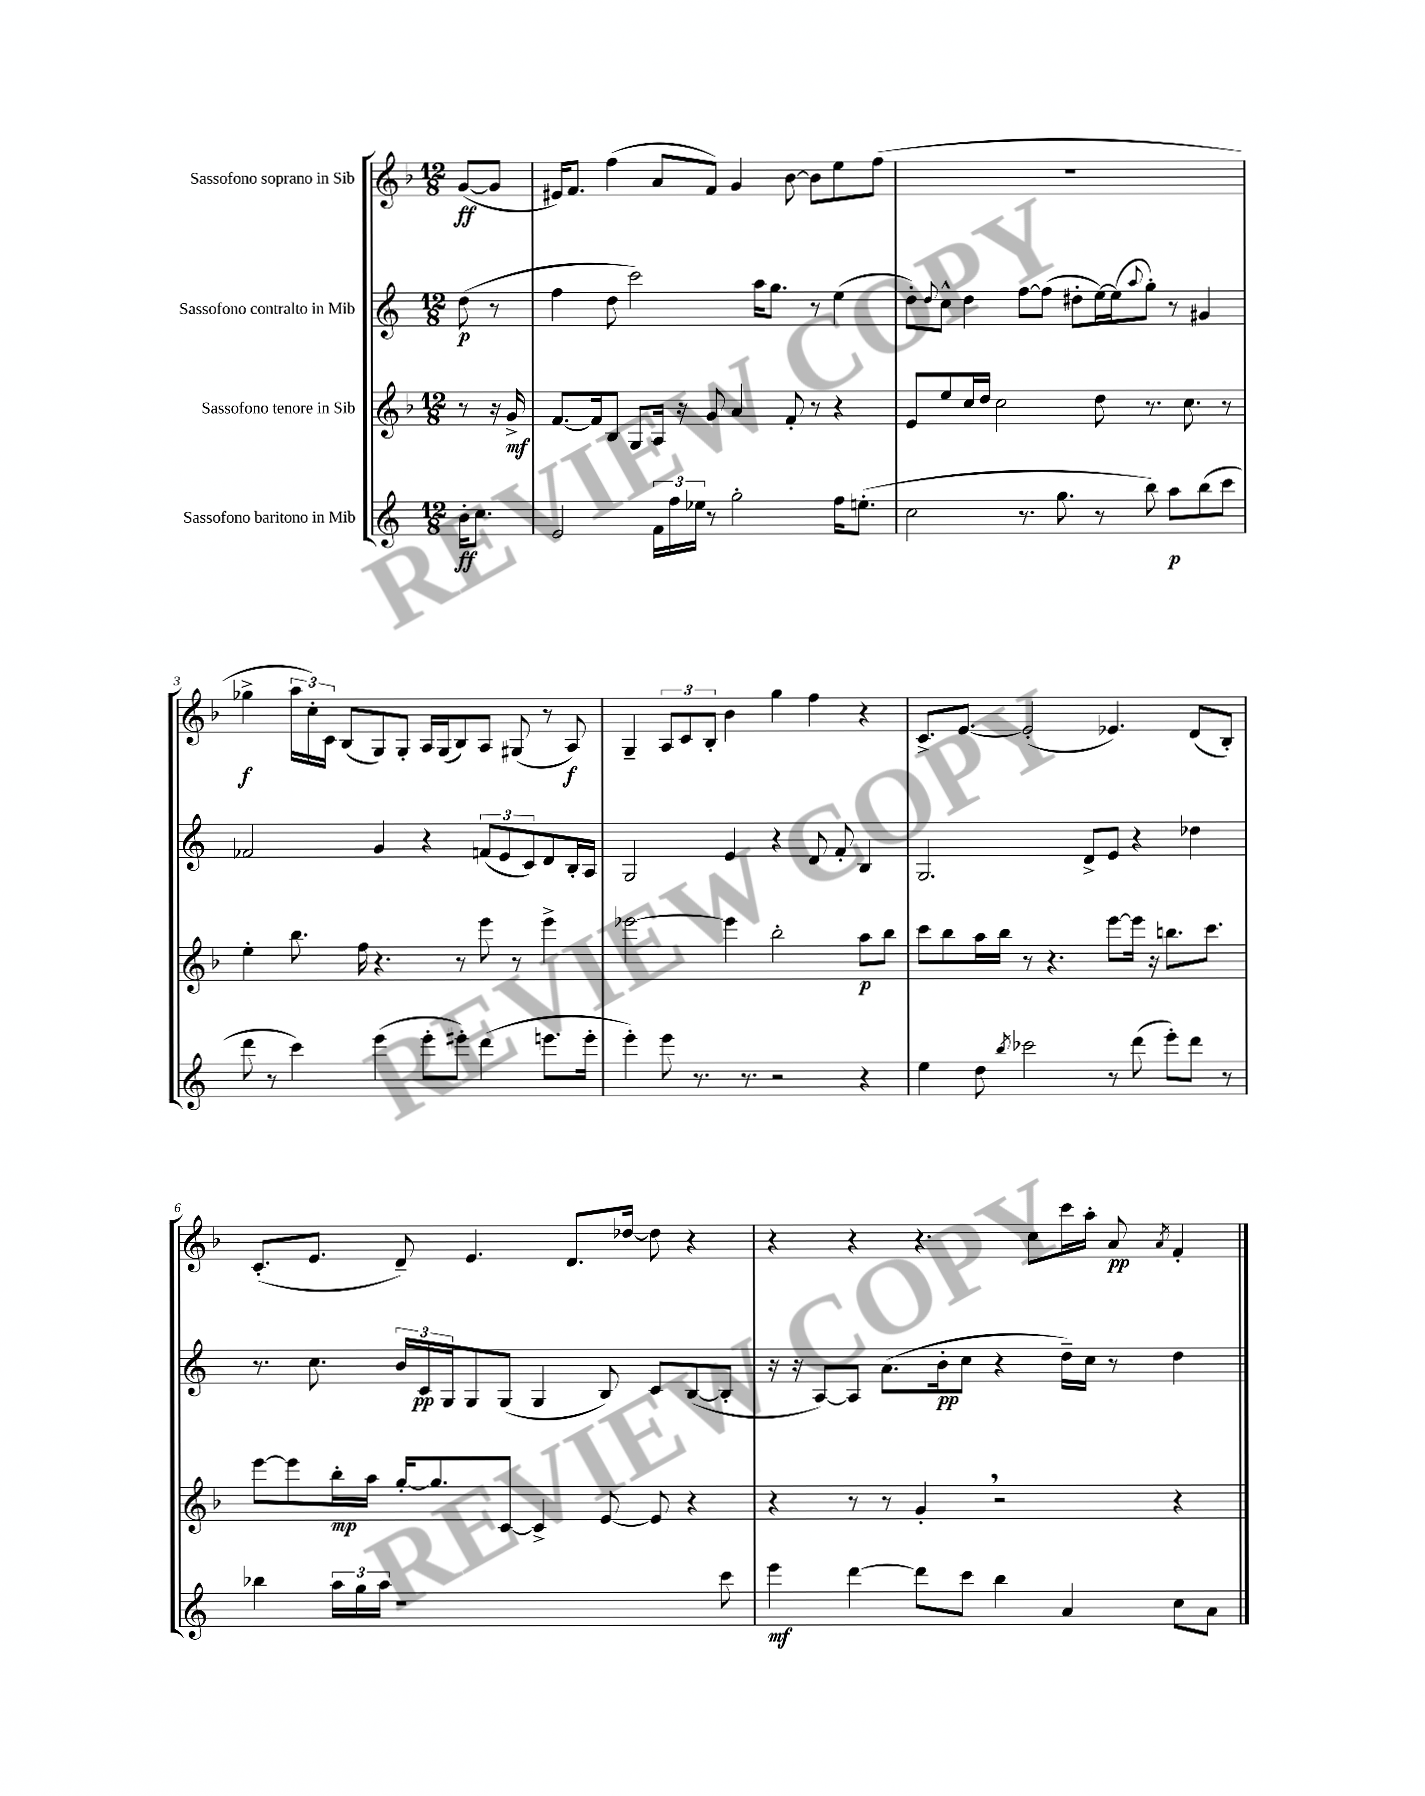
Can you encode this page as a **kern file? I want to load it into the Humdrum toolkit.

**kern	**dynam	**kern	**dynam	**kern	**dynam	**kern	**dynam
*part4	*part4	*part3	*part3	*part2	*part2	*part1	*part1
*staff4	*staff4	*staff3	*staff3	*staff2	*staff2	*staff1	*staff1
*I"Sassofono baritono in Mib	*	*I"Sassofono tenore in Sib	*	*I"Sassofono contralto in Mib	*	*I"Sassofono soprano in Sib	*
*clefG2	*	*clefG2	*	*clefG2	*	*clefG2	*
*k[]	*	*k[b-]	*	*k[]	*	*k[b-]	*
*M12/8	*	*M12/8	*	*M12/8	*	*M12/8	*
=	=	=	=	=	=	=	=
16b'\KL	ff	8r	.	(8dd\	p	([8g/L	ff
8.cc\J	.	.	.	.	.	.	.
.	.	16r	.	8r	.	8g/J]	.
.	.	16g^/	mf	.	.	.	.
=1	=1	=1	=1	=1	=1	=1	=1
2e/	.	[8.f/L	.	4ff\	.	16e#X/KL)	.
.	.	.	.	.	.	8.f/J	.
.	.	16f/k]	.	.	.	.	.
.	.	8B-/J	.	8dd\	.	(4ff\	.
.	.	8G/L	.	2ccc\)	.	.	.
24f\LL	.	16A/Jk	.	.	.	8a/L	.
24ff\	.	.	.	.	.	.	.
.	.	16r	.	.	.	.	.
24ee-X\JJ	.	.	.	.	.	.	.
8r	.	8g/	.	.	.	8f/J)	.
2gg'\	.	4a/	.	.	.	4g/	.
.	.	.	.	16aa\KL	.	.	.
.	.	.	.	8.gg\J	.	.	.
.	.	8f'/	.	.	.	[8b-\	.
.	.	8r	.	8r	.	8b-\L]	.
16ff\KL	.	4r	.	(4ee\	.	8ee\	.
(8.een'\J	.	.	.	.	.	.	.
.	.	.	.	.	.	(8ff\J	.
=2	=2	=2	=2	=2	=2	=2	=2
2cc\	.	8e/L	.	8dd'\L)	.	1.r	.
.	.	.	.	8qqdd/	.	.	.
.	.	8ee/	.	8cc^^\J	.	.	.
.	.	16cc/L	.	4dd\	.	.	.
.	.	16dd/JJ	.	.	.	.	.
.	.	2cc\	.	.	.	.	.
8.r	.	.	.	[8ff\L	.	.	.
.	.	.	.	(8ff\J]	.	.	.
8.gg\	.	.	.	.	.	.	.
.	.	.	.	8dd#X'\L	.	.	.
8r	.	8dd\	.	[16ee\L)	.	.	.
.	.	.	.	(16ee\J]	.	.	.
.	.	.	.	8qqaa/	.	.	.
8bb\)	.	8.r	.	8gg'\J)	.	.	.
8aa\L	p	.	.	8r	.	.	.
.	.	8.cc\	.	.	.	.	.
(8bb\	.	.	.	4g#X/	.	.	.
8ccc\J	.	8r	.	.	.	.	.
!!LO:LB:g=z
=3	=3	=3	=3	=3	=3	=3	=3
8ddd\	.	4ee'\	.	2f-X/	.	4gg-X^\	f
8r	.	.	.	.	.	.	.
4ccc\)	.	8.bb-\	.	.	.	24aa\LL	.
.	.	.	.	.	.	24cc'\)	.
.	.	.	.	.	.	24c\JJ	.
.	.	.	.	.	.	(8B-/L	.
.	.	16ff\	.	.	.	.	.
(4eee\	.	4.r	.	4g/	.	8G/)	.
.	.	.	.	.	.	8G'/J	.
8eee'\L	.	.	.	4r	.	16A/LL	.
.	.	.	.	.	.	(16G/J	.
8eee#X'\J)	.	8r	.	.	.	8B-/)	.
(4ddd\	.	8eee\	.	(12fn/L	.	8A/J	.
.	.	.	.	12e/	.	.	.
.	.	8r	.	.	.	(8G#X/	.
.	.	.	.	12c/)	.	.	.
8.eeen\L	.	4eee^\	.	8d/	.	8r	.
.	.	.	.	16B'/L	.	8A/)	f
16eee'\Jk	.	.	.	16A/JJ	.	.	.
=4	=4	=4	=4	=4	=4	=4	=4
4eee'\)	.	[2eee-X\	.	2G/	.	4G~/	.
8eee\	.	.	.	.	.	12A/L	.
.	.	.	.	.	.	12c/	.
8.r	.	.	.	.	.	.	.
.	.	.	.	.	.	12B-'/J	.
.	.	4eee-\]	.	4e/	.	4b-\	.
8.r	.	.	.	.	.	.	.
2r	.	2bb-'\	.	4r	.	4gg\	.
.	.	.	.	8d/	.	4ff\	.
.	.	.	.	8f'/	.	.	.
4r	.	8aa\L	p	4B/	.	4r	.
.	.	8bb-\J	.	.	.	.	.
=5	=5	=5	=5	=5	=5	=5	=5
4ee\	.	8ccc\L	.	2.G/	.	8.c^/L	.
.	.	8bb-\	.	.	.	.	.
.	.	.	.	.	.	[8.e/J	.
8dd\	.	16aa\L	.	.	.	.	.
.	.	16bb-\JJ	.	.	.	.	.
8qbb/	.	.	.	.	.	.	.
2ccc-X\	.	8r	.	.	.	(2e'/]	.
.	.	4.r	.	.	.	.	.
.	.	.	.	8d^/L	.	.	.
8r	.	[8eee\L	.	8e/J	.	4.e-X/)	.
(8ddd\	.	16eee\Jk]	.	4r	.	.	.
.	.	16r	.	.	.	.	.
8eee'\L)	.	8.bbn\L	.	.	.	.	.
8ddd\J	.	.	.	4dd-X\	.	(8d/L	.
.	.	8.ccc\J	.	.	.	.	.
8r	.	.	.	.	.	8B-'/J)	.
!!LO:LB:g=z
=6	=6	=6	=6	=6	=6	=6	=6
4bb-X\	.	[8eee\L	.	8.r	.	(8.c'/L	.
.	.	8eee\]	.	.	.	.	.
.	.	.	.	8.cc\	.	8.e/J	.
24aa\LL	.	16bb-'\L	mp	.	.	.	.
24gg\	.	.	.	.	.	.	.
.	.	16aa\JJ	.	.	.	.	.
24aa\JJ	.	.	.	.	.	.	.
1r	.	[16gg'/KL	.	24b/LL	.	8d~/)	.
.	.	.	.	24c/	pp	.	.
.	.	8.gg/]	.	.	.	.	.
.	.	.	.	24G/J	.	.	.
.	.	.	.	8G/	.	4.e/	.
.	.	[8c/J	.	(8G/J	.	.	.
.	.	4c^/]	.	4G/	.	.	.
.	.	.	.	.	.	8.d/L	.
.	.	[8e/	.	8B/)	.	.	.
.	.	.	.	.	.	[16dd-X/Jk	.
.	.	8e/]	.	8c/L	.	8dd-\]	.
.	.	4r	.	([8B/	.	4r	.
8ccc\	.	.	.	8B'/J]	.	.	.
=7	=7	=7	=7	=7	=7	=7	=7
4eee\	mf	4r	.	16r	.	4r	.
.	.	.	.	16r	.	.	.
.	.	.	.	[8A/L)	.	.	.
[4ddd\	.	8r	.	8A/J]	.	4r	.
.	.	8r	.	(8.a\L	.	.	.
8ddd\L]	.	4g',/	.	.	.	4.r	.
.	.	.	.	16b'\k	pp	.	.
8ccc\J	.	.	.	8cc\J	.	.	.
4bb\	.	2r	.	4r	.	.	.
.	.	.	.	.	.	8cc\L	.
4a/	.	.	.	16dd~\LL)	.	16ccc\L	.
.	.	.	.	16cc\JJ	.	16aa'\JJ	.
.	.	.	.	8r	.	8a/	pp
.	.	.	.	.	.	8qa/	.
8cc\L	.	4r	.	4dd\	.	4f'/	.
8a\J	.	.	.	.	.	.	.
==	==	==	==	==	==	==	==
*-	*-	*-	*-	*-	*-	*-	*-
